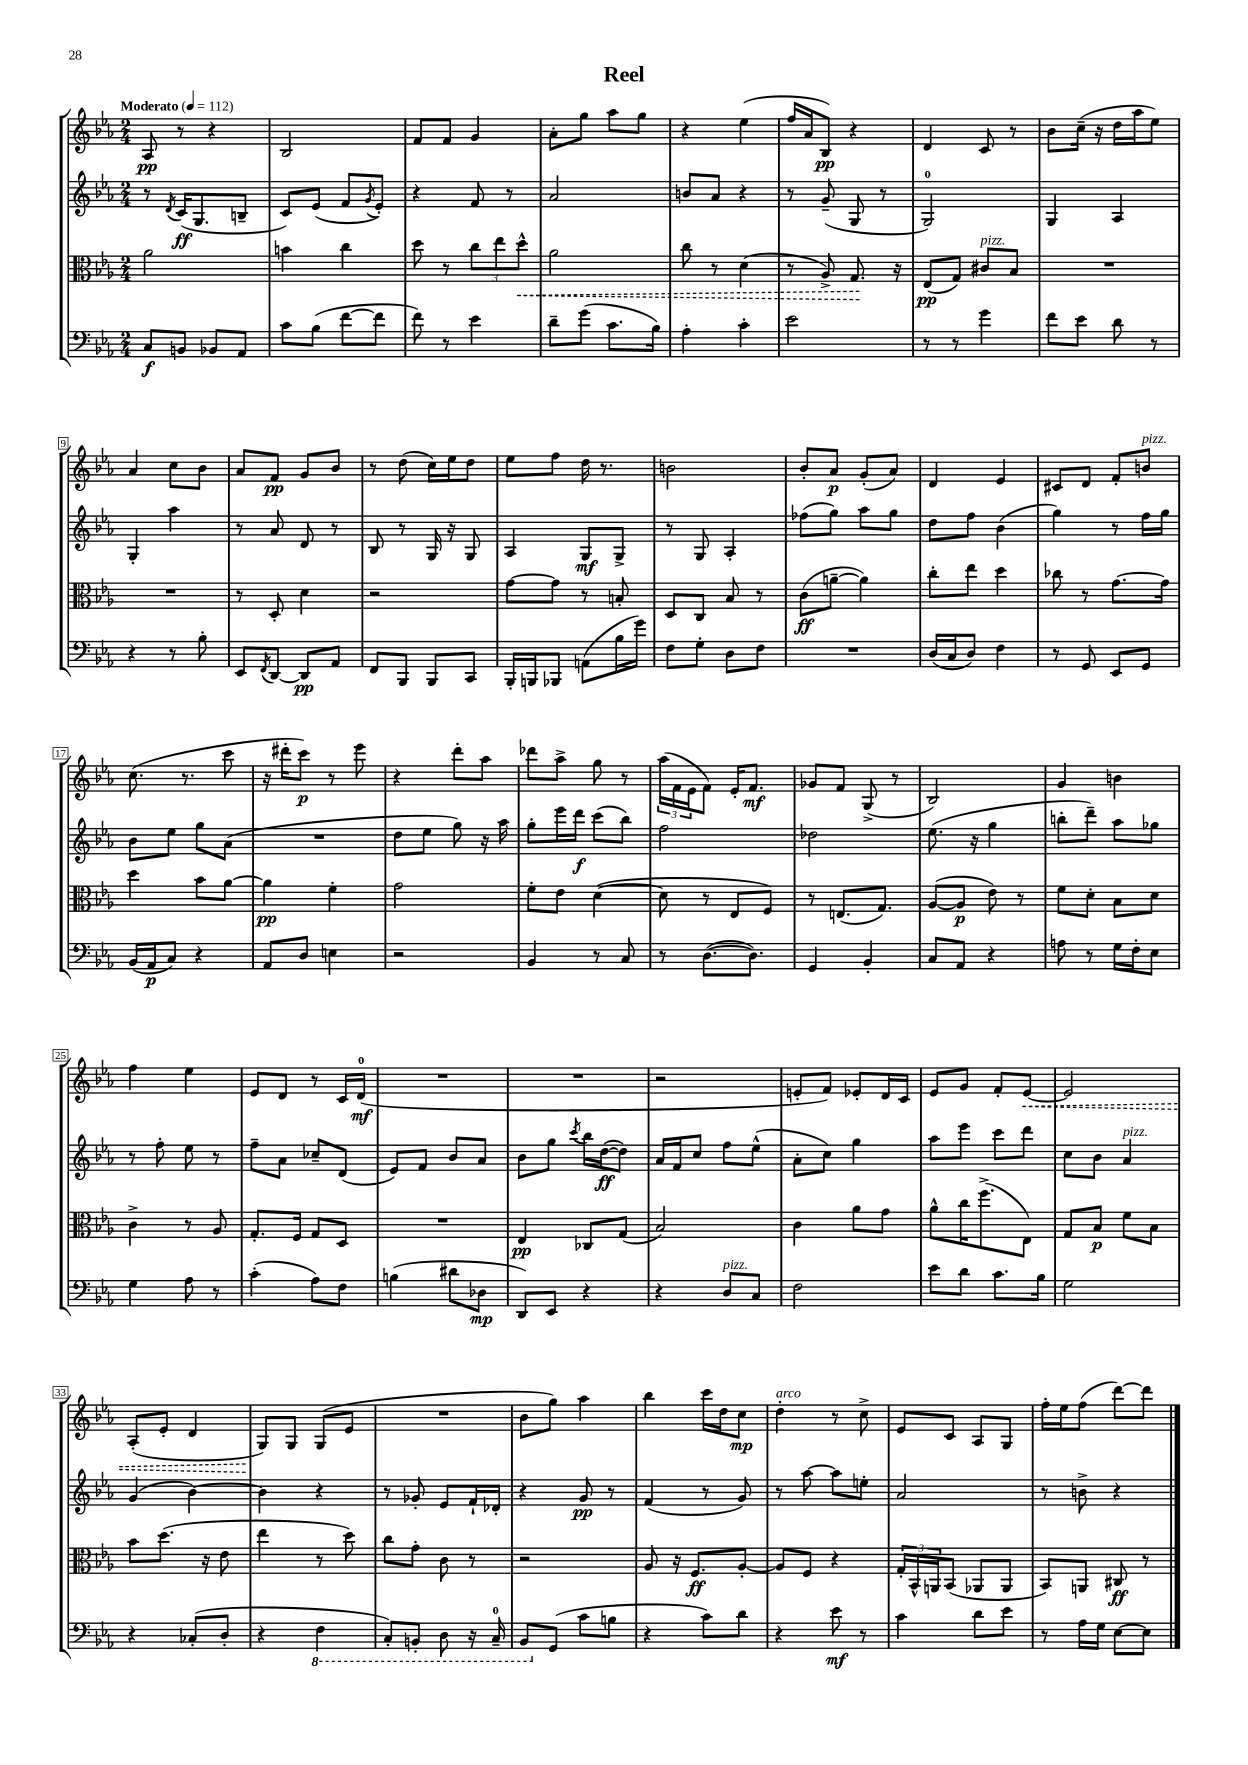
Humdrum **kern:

**kern	**dynam	**kern	**dynam	**kern	**dynam	**kern	**dynam
*part4	*part4	*part3	*part3	*part2	*part2	*part1	*part1
*staff4	*staff4	*staff3	*staff3	*staff2	*staff2	*staff1	*staff1
*clefF4	*	*clefC3	*	*clefG2	*	*clefG2	*
*k[b-e-a-]	*	*k[b-e-a-]	*	*k[b-e-a-]	*	*k[b-e-a-]	*
*M2/4	*	*M2/4	*	*M2/4	*	*M2/4	*
*MM112	*	*MM112	*	*MM112	*	*MM112	*
=1	=1	=1	=1	=1	=1	=1	=1
!	!	!	!	!	!	!LO:TX:a:B:t=Moderato	!
8C/L	f	2a-\	.	8r	.	8A-/	pp
.	.	.	.	8qd/	.	.	.
8BBn/J	.	.	.	(16c/KL	ff	8r	.
.	.	.	.	8.G/	.	.	.
8BB-X/L	.	.	.	.	.	4r	.
8AA-/J	.	.	.	8Bn~/J	.	.	.
=2	=2	=2	=2	=2	=2	=2	=2
8c\L	.	4bn\	.	8c/L)	.	2B-/	.
(8B-\J	.	.	.	(8e-/J	.	.	.
[8f\L	.	4cc\	.	8f/L	.	.	.
.	.	.	.	8qg/	.	.	.
8f\J]	.	.	.	8e-'/J)	.	.	.
=3	=3	=3	=3	=3	=3	=3	=3
8f\)	.	8dd\	.	4r	.	8f/L	.
8r	.	8r	.	.	.	8f/J	.
4e-\	.	12cc\L	.	8f/	.	4g/	.
.	.	12ee-\	.	.	.	.	.
.	.	.	.	8r	.	.	.
!	!	!	!LO:HP:b	!	!	!	!
.	.	12dd^^\J	<	.	.	.	.
=4	=4	=4	=4	=4	=4	=4	=4
8d~\L	.	2a-\	.	2a-/	.	8a-'\L	.
(8g\J	.	.	.	.	.	8gg\J	.
8.c\L	.	.	.	.	.	8aa-\L	.
.	.	.	.	.	.	8gg\J	.
16B-\Jk)	.	.	.	.	.	.	.
=5	=5	=5	=5	=5	=5	=5	=5
4A-'\	.	8cc\	.	8bn/L	.	4r	.
.	.	8r	.	8a-/J	.	.	.
4c'\	.	(4d\	.	4r	.	(4ee-\	.
=6	=6	=6	=6	=6	=6	=6	=6
2e-\	.	8r	.	8r	.	16ff/LL	.
.	.	.	.	.	.	16a-/J	.
.	.	8A-^/)	.	(8g~/	.	8B-/J)	pp
.	.	8.G/	.	8G/	.	4r	.
.	.	.	.	8r	.	.	.
.	.	16r	[	.	.	.	.
=7	=7	=7	=7	=7	=7	=7	=7
8r	.	(8E-/L	pp	2G/)	.	4d/	.
8r	.	8G/J)	.	.	.	.	.
!	!	!LO:TX:a:i:t=pizz.	!	!	!	!	!
4g\	.	8c#X/L	.	.	.	8c/	.
.	.	8B-/J	.	.	.	8r	.
=8	=8	=8	=8	=8	=8	=8	=8
8f\L	.	2r	.	4G/	.	8b-\L	.
8e-\J	.	.	.	.	.	(16cc~\Jk	.
.	.	.	.	.	.	16r	.
8d\	.	.	.	4A-/	.	16dd\LL	.
.	.	.	.	.	.	16aa-\J	.
8r	.	.	.	.	.	8ee-\J)	.
!!LO:LB:g=z
=9	=9	=9	=9	=9	=9	=9	=9
4r	.	2r	.	4G'/	.	4a-/	.
8r	.	.	.	4aa-\	.	8cc\L	.
8B-'\	.	.	.	.	.	8b-\J	.
=10	=10	=10	=10	=10	=10	=10	=10
8EE-/L	.	8r	.	8r	.	8a-/L	.
8qFF/	.	.	.	.	.	.	.
[8DD/J	.	8D'/	.	8a-/	.	8f/J	pp
8DD/L]	pp	4d\	.	8d/	.	8g/L	.
8AA-/J	.	.	.	8r	.	8b-/J	.
=11	=11	=11	=11	=11	=11	=11	=11
8FF/L	.	2r	.	8B-/	.	8r	.
8BBB-/J	.	.	.	8r	.	(8dd\	.
8BBB-/L	.	.	.	16G/	.	16cc\LL)	.
.	.	.	.	16r	.	16ee-\J	.
8CC/J	.	.	.	8G/	.	8dd\J	.
=12	=12	=12	=12	=12	=12	=12	=12
16BBB-'/LL	.	[8g\L	.	4A-/	.	8ee-\L	.
16BBBn/J	.	.	.	.	.	.	.
8BBB-X/J	.	8g\J]	.	.	.	8ff\J	.
(8AAn\L	.	8r	.	8G/L	mf	16dd\	.
.	.	.	.	.	.	8.r	.
16B-\L	.	8Bn'/	.	8G^/J	.	.	.
16g\JJ)	.	.	.	.	.	.	.
=13	=13	=13	=13	=13	=13	=13	=13
8F\L	.	8D/L	.	8r	.	2bn\	.
8G'\J	.	8C/J	.	8G/	.	.	.
8D\L	.	8B-/	.	4A-'/	.	.	.
8F\J	.	8r	.	.	.	.	.
=14	=14	=14	=14	=14	=14	=14	=14
2r	.	(8c\L	ff	(8ff-X\L	.	8b-'/L	.
.	.	[8an~\J	.	8gg\J)	.	8a-/J	p
.	.	4a\])	.	8aa-\L	.	(8g'/L	.
.	.	.	.	8gg\J	.	8a-/J)	.
=15	=15	=15	=15	=15	=15	=15	=15
(16D/LL	.	8cc'\L	.	8dd\L	.	4d/	.
16C/J	.	.	.	.	.	.	.
8D/J)	.	8ee-\J	.	8ff\J	.	.	.
4F\	.	4dd\	.	(4b-\	.	4e-/	.
=16	=16	=16	=16	=16	=16	=16	=16
8r	.	8cc-X\	.	4gg\)	.	8c#X/L	.
8GG/	.	8r	.	.	.	8d/J	.
8EE-/L	.	[8.g\L	.	8r	.	8f'/L	.
!	!	!	!	!	!	!LO:TX:a:i:t=pizz.	!
8GG/J	.	.	.	16ff\LL	.	8bn/J	.
.	.	16g\Jk]	.	16gg\JJ	.	.	.
!!LO:LB:g=z
=17	=17	=17	=17	=17	=17	=17	=17
(16BB-/LL	.	4dd\	.	8b-\L	.	(8.cc\	.
16AA-/J	p	.	.	.	.	.	.
8C/J)	.	.	.	8ee-\J	.	.	.
.	.	.	.	.	.	8.r	.
4r	.	8b-\L	.	8gg\L	.	.	.
.	.	[8a-\J	.	(8a-\J	.	8ccc\	.
=18	=18	=18	=18	=18	=18	=18	=18
8AA-/L	.	4a-\]	pp	2r	.	16r	.
.	.	.	.	.	.	16ddd#X'\KL	.
8D/J	.	.	.	.	.	8ccc\J)	p
4En\	.	4f'\	.	.	.	8r	.
.	.	.	.	.	.	8eee-\	.
=19	=19	=19	=19	=19	=19	=19	=19
2r	.	2g\	.	8dd\L	.	4r	.
.	.	.	.	8ee-\J	.	.	.
.	.	.	.	8gg\)	.	8ddd'\L	.
.	.	.	.	16r	.	8aa-\J	.
.	.	.	.	16aa-\	.	.	.
=20	=20	=20	=20	=20	=20	=20	=20
4BB-/	.	8f'\L	.	8gg'\L	.	8ddd-X\L	.
.	.	8e-\J	.	16eee-\L	.	8aa-^\J	.
.	.	.	.	16ddd\JJ	f	.	.
8r	.	([4d\	.	(8ccc\L	.	8gg\	.
8C/	.	.	.	8bb-\J)	.	8r	.
=21	=21	=21	=21	=21	=21	=21	=21
8r	.	8d\]	.	2ff\	.	(24aa-\LL	.
.	.	.	.	.	.	24f\	.
.	.	.	.	.	.	24e-\J	.
([8.D\L	.	8r	.	.	.	8f\J)	.
.	.	8E-/L	.	.	.	16e-'/KL	.
8.D\J])	.	.	.	.	.	8.f/J	mf
.	.	8F/J)	.	.	.	.	.
=22	=22	=22	=22	=22	=22	=22	=22
4GG/	.	8r	.	2dd-X\	.	8g-X/L	.
.	.	(8.En/L	.	.	.	8f/J	.
4BB-'/	.	.	.	.	.	(8G^/	.
.	.	8.G/J)	.	.	.	.	.
.	.	.	.	.	.	8r	.
=23	=23	=23	=23	=23	=23	=23	=23
8C/L	.	([8A-/L	.	(8.ee-\	.	2B-/)	.
8AA-/J	.	8A-/J]	p	.	.	.	.
.	.	.	.	16r	.	.	.
4r	.	8e-\)	.	4gg\	.	.	.
.	.	8r	.	.	.	.	.
=24	=24	=24	=24	=24	=24	=24	=24
8An\	.	8f\L	.	8bbn'\L	.	4g/	.
8r	.	8d'\J	.	8ddd~\J)	.	.	.
16G\LL	.	8B-\L	.	8aa-\L	.	4bn\	.
16F'\J	.	.	.	.	.	.	.
8E-\J	.	8d\J	.	8gg-X\J	.	.	.
!!LO:LB:g=z
=25	=25	=25	=25	=25	=25	=25	=25
4G\	.	4c^\	.	8r	.	4ff\	.
.	.	.	.	8ff'\	.	.	.
8A-\	.	8r	.	8ee-\	.	4ee-\	.
8r	.	8A-/	.	8r	.	.	.
=26	=26	=26	=26	=26	=26	=26	=26
(4c'\	.	8.G'/L	.	8ff~\L	.	8e-/L	.
.	.	.	.	8a-\J	.	8d/J	.
.	.	16F/Jk	.	.	.	.	.
8A-\L)	.	8G/L	.	8cc-X~/L	.	8r	.
8F\J	.	8D/J	.	(8d/J	.	16c/LL	.
.	.	.	.	.	.	(16d/JJ	mf
=27	=27	=27	=27	=27	=27	=27	=27
(4Bn\	.	2r	.	8e-/L)	.	2r	.
.	.	.	.	8f/J	.	.	.
8d#X\L	.	.	.	8b-/L	.	.	.
8D-X\J	mp	.	.	8a-/J	.	.	.
=28	=28	=28	=28	=28	=28	=28	=28
8DD/L)	.	4E-/	pp	8b-\L	.	2r	.
8EE-/J	.	.	.	8gg\J	.	.	.
.	.	.	.	8qccc/	.	.	.
4r	.	8C-X/L	.	16bb-\LL	.	.	.
.	.	.	.	([16dd\J	ff	.	.
.	.	(8G/J	.	8dd\J])	.	.	.
=29	=29	=29	=29	=29	=29	=29	=29
4r	.	2B-/)	.	16a-/LL	.	2r	.
.	.	.	.	16f/J	.	.	.
.	.	.	.	8cc/J	.	.	.
!LO:TX:a:i:t=pizz.	!	!	!	!	!	!	!
8D/L	.	.	.	8ff\L	.	.	.
8C/J	.	.	.	(8ee-^^\J	.	.	.
=30	=30	=30	=30	=30	=30	=30	=30
2F\	.	4c\	.	8a-'\L	.	8en'/L	.
.	.	.	.	8cc\J)	.	8f/J)	.
.	.	8a-\L	.	4gg\	.	8e-X'/L	.
.	.	8g\J	.	.	.	16d/L	.
.	.	.	.	.	.	16c/JJ	.
=31	=31	=31	=31	=31	=31	=31	=31
8e-\L	.	8a-^^\L	.	8aa-\L	.	8e-/L	.
8d\J	.	16cc\K	.	8eee-\J	.	8g/J	.
.	.	(8.ff^\	.	.	.	.	.
8.c\L	.	.	.	8ccc\L	.	8f'/L	.
!	!	!	!	!	!	!	!LO:HP:b
.	.	8E-\J)	.	8ddd\J	.	[8e-/J	<
16B-\Jk	.	.	.	.	.	.	.
=32	=32	=32	=32	=32	=32	=32	=32
2G\	.	8G/L	.	8cc\L	.	2e-/]	.
.	.	8B-/J	p	8b-\J	.	.	.
!	!	!	!	!LO:TX:a:i:t=pizz.	!	!	!
.	.	8f\L	.	4a-/	.	.	.
.	.	8B-\J	.	.	.	.	.
!!LO:LB:g=z
=33	=33	=33	=33	=33	=33	=33	=33
4r	.	8b-\L	.	(4g/	.	(8A-'/L	.
.	.	(8.dd\J	.	.	.	8e-'/J	.
(8C-X'/L	.	.	.	[4b-\)	.	4d/	.
.	.	16r	.	.	.	.	.
8D'/J	.	8e-\	.	.	.	.	.
=34	=34	=34	=34	=34	=34	=34	=34
4r	.	4ee-\	.	4b-\]	.	8G/L)	.
.	.	.	.	.	.	8G/J	[
*8ba	*	*	*	*	*	*	*
4FF\	.	8r	.	4r	.	(8G/L	.
.	.	8dd\)	.	.	.	8e-/J	.
=35	=35	=35	=35	=35	=35	=35	=35
8CC'/L)	.	8cc\L	.	8r	.	2r	.
8BBBn'/J	.	8g'\J	.	8g-X'/	.	.	.
8DD\	.	8c\	.	8e-/L	.	.	.
16r	.	8r	.	16f`/L	.	.	.
16CC~/	.	.	.	16d-X'/JJ	.	.	.
=36	=36	=36	=36	=36	=36	=36	=36
8BBB-/L	.	2r	.	4r	.	8b-\L	.
*X8ba	*	*	*	*	*	*	*
(8GG/J	.	.	.	.	.	8gg\J)	.
8c\L	.	.	.	8g/	pp	4aa-\	.
8Bn\J	.	.	.	8r	.	.	.
=37	=37	=37	=37	=37	=37	=37	=37
4r	.	8A-/	.	(4f/	.	4bb-\	.
.	.	16r	.	.	.	.	.
.	.	8.F/L	ff	.	.	.	.
8c\L)	.	.	.	8r	.	16ccc\LL	.
.	.	.	.	.	.	16dd\J	.
8d\J	.	[8A-'/J	.	8g/)	.	8cc\J	mp
=38	=38	=38	=38	=38	=38	=38	=38
!	!	!	!	!	!	!LO:TX:a:i:t=arco	!
4r	.	8A-/L]	.	8r	.	4dd'\	.
.	.	8F/J	.	[8aa-\	.	.	.
8e-\	mf	4r	.	8aa-\L]	.	8r	.
8r	.	.	.	8een'\J	.	8cc^\	.
=39	=39	=39	=39	=39	=39	=39	=39
4c\	.	24G'/LL	.	2a-/	.	8e-/L	.
.	.	24BB-^^/	.	.	.	.	.
.	.	24AAn/J	.	.	.	.	.
.	.	(8BB-/J	.	.	.	8c/J	.
8d\L	.	8AA-X/L	.	.	.	8A-/L	.
8e-\J	.	8AA-/J	.	.	.	8G/J	.
=40	=40	=40	=40	=40	=40	=40	=40
8r	.	8BB-/L)	.	8r	.	16ff'\LL	.
.	.	.	.	.	.	16ee-\J	.
16A-\LL	.	8AAn/J	.	8bn^\	.	(8ff\J	.
16G\JJ	.	.	.	.	.	.	.
[8E-\L	.	8C#X/	ff	4r	.	[8ddd\L)	.
8E-\J]	.	8r	.	.	.	8ddd\J]	.
==	==	==	==	==	==	==	==
*-	*-	*-	*-	*-	*-	*-	*-
